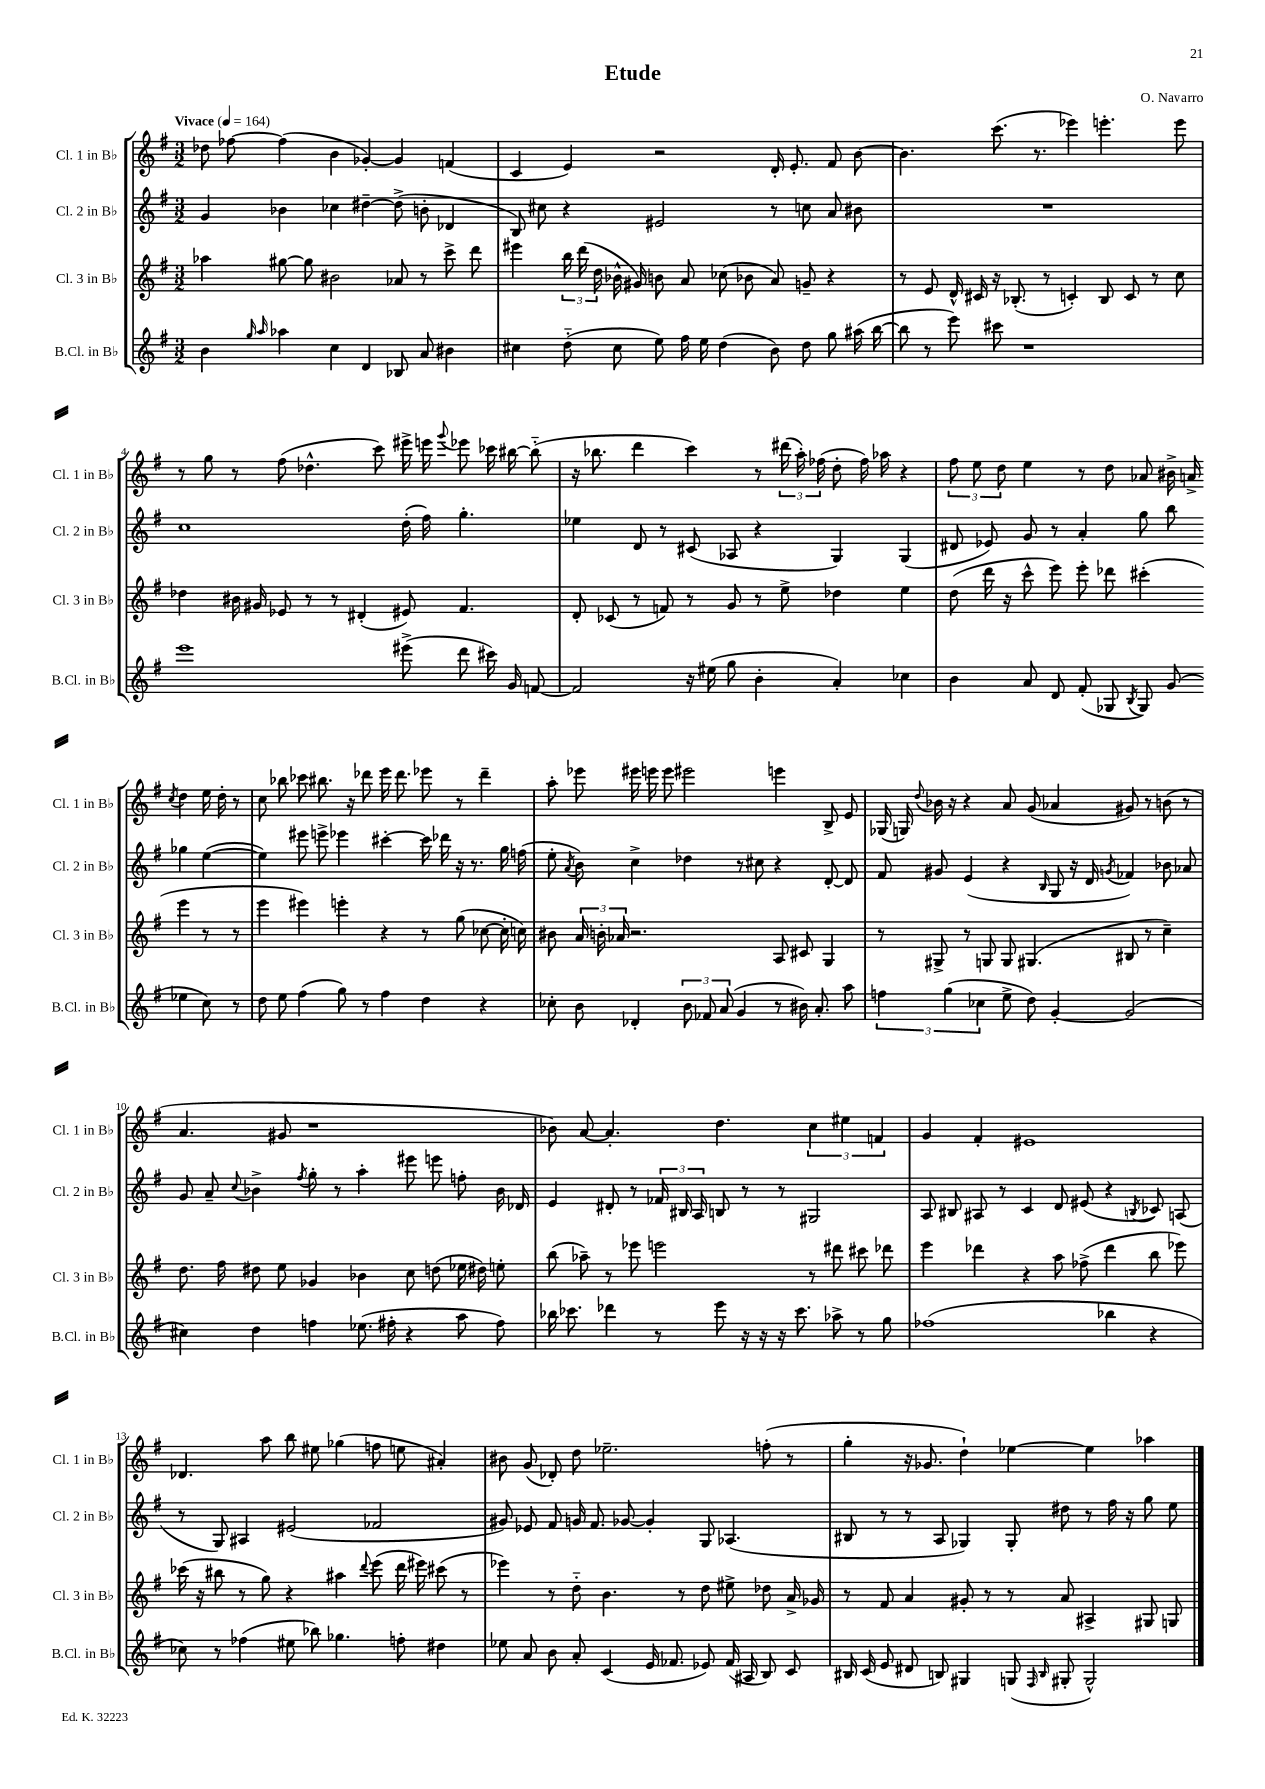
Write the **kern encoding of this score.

**kern	**kern	**kern	**kern
*staff4	*staff3	*staff2	*staff1
*clefG2	*clefG2	*clefG2	*clefG2
*k[f#]	*k[f#]	*k[f#]	*k[f#]
*M3/2	*M3/2	*M3/2	*M3/2
*MM164	*MM164	*MM164	*MM164
4b\	4aa-\	4g/	8dd-\
.	.	.	[8ff-\
16qqgg/	.	.	.
16qqaa/	.	.	.
4aa-\	[8gg#\	4b-\	(4ff-\]
.	8gg#\]	.	.
4cc\	2b#\	4cc-\	4b\
4d/	.	[4dd#~\	[4g-'/)
8B-/	8a-/	(8dd#^\]	4g-/]
8a/	8r	8b'\	.
4b#\	8ccc^\	4d-/	(4f/
.	8ddd\	.	.
=	=	=	=
4cc#\	4eee#\	8B/)	4c/
.	.	8cc#\	.
(8dd'~\	24bb\	4r	4e/)
.	(24ddd\	.	.
.	24dd\	.	.
8cc#\	16b-^^\	.	.
.	16g#/)	.	.
8ee\)	8b\	2e#/	2r
16ff#\	8a/	.	.
16ee\	.	.	.
(4dd\	(8cc-\	.	.
.	8b-\	.	.
8b\)	8a/)	8r	16d'/
.	.	.	8.e'/
8dd\	8g~/	8cc\	.
8gg\	4r	8a/	8f#/
(16aa#\	.	8b#\	[8b\
[16bb\	.	.	.
=	=	=	=
8bb\]	8r	1.r	4.b\]
8r	8e/	.	.
8eee\)	16d^^/	.	.
.	16c#/	.	.
8ccc#\	16r	.	(8.ccc\
.	(8.B-'/	.	.
1r	.	.	.
.	.	.	8.r
.	8r	.	.
.	4c'/)	.	4eee-\)
.	8B-/	.	4.eee'\
.	8c/	.	.
.	8r	.	.
.	8cc\	.	8eee\
=	=	=	=
1eee	4dd-\	1cc	8r
.	.	.	8gg\
.	16b#\	.	8r
.	16g#/	.	.
.	8e-/	.	(8ff#\
.	8r	.	4.dd-^^\
.	8r	.	.
.	(4d#'/	.	.
.	.	.	8ccc\)
(8eee#^\	8e#/)	(16dd'\	16eee#^\
.	.	16ff#\)	16eee\
.	.	.	8qqggg/
8ddd\	4.f#/	4.gg'\	8eee-\
16ccc#\)	.	.	16ccc-\
16g/	.	.	[16bb#\
[8f/	.	.	(8bb#'~\]
=	=	=	=
2f/]	8d'/	4ee-\	16r
.	.	.	8.bb-\
.	(8c-/	.	.
.	8r	8d/	4ddd\
.	8f/)	8r	.
16r	8r	(8c#/	4ccc\)
(16ee#\	.	.	.
8gg\	8g/	8A-/	.
4b'\	8r	4r	8r
.	8ee^\	.	(24ddd#\
.	.	.	24aa'\)
.	.	.	(24ff-\
4a'/)	4dd-\	4G/)	8dd'\
.	.	.	16ff-\)
.	.	.	16aa-\
4cc-\	4ee\	(4G/	4r
=	=	=	=
4b\	(8dd\	8d#/	12ff#\
.	.	.	12ee\
.	16ddd\	8e-/)	.
.	.	.	12dd\
.	16r	.	.
8a/	8ccc^^\	8g/	4ee\
8d/	8eee\)	8r	.
(8f#'/	8eee'\	4a'/	8r
8G-/	8ddd-\	.	8dd\
8qB/	.	.	.
8G-/)	(4ccc#'\	8gg\	8a-/
(8g/	.	8bb\	16b#^\
.	.	.	16a^/
.	.	.	8qcc/
4ee-\	4eee\	4gg-\	4dd\
8cc\)	8r	([4ee\	16ee\
.	.	.	16dd'\
8r	8r	.	8r
=	=	=	=
8dd\	4eee\	4ee\])	8cc\
8ee\	.	.	8bb-\
(4ff#\	4eee#\)	8eee#\	8ccc-\
.	.	8eee^\	8.bb#\
8gg\)	4eee'\	4eee-\	.
.	.	.	16r
8r	.	.	8ddd-\
4ff#\	4r	[4ccc#'\	16eee\
.	.	.	8.ddd-\
4dd\	8r	16ccc#\]	8eee-\
.	.	16ddd-\	.
.	(8gg\	16r	8r
.	.	8.r	.
4r	[8cc-\	.	4ddd-~\
.	16cc-'\]	16gg\	.
.	16cc\)	(16ff\	.
=	=	=	=
8cc-'\	8b#\	8ee'\	8aa'\
.	.	8qa/	.
8b\	24a/	8b\)	8eee-\
.	24b'\	.	.
.	24a-/	.	.
4d-'/	2.r	4cc^\	16eee#\
.	.	.	16eee\
.	.	.	8eee\
12b\	.	4dd-\	2eee#\
12f-/	.	.	.
(12a/	.	.	.
4g/	.	8r	.
.	.	8cc#\	.
8r	8A/	4r	4eee\
16b#\)	8c#/	.	.
8.a'/	.	.	.
.	4G/	[8d'/	8B^/
8aa\	.	8d/]	8e/
=	=	=	=
6ff\	8r	8f#/	(16G-/
.	.	.	16G/)
.	.	.	8qqdd/
.	8G#^/	8g#/	16b-\
(6gg\	.	.	.
.	.	.	16r
.	8r	(4e/	4r
6cc-\	.	.	.
.	8G/	.	.
8ee^\	8G/	4r	8a/
8dd\)	(4.G#/	.	(8g/
.	.	16qqB/	.
[4g'/	.	8G/	4a-/
.	.	16r	.
.	.	16d/	.
.	.	8qg/	.
(2g/]	8B#/	4f-/)	8g#/)
.	8r	.	8r
.	4cc~\)	8b-\	(8b\
.	.	8a-/	8r
=	=	=	=
4cc#\)	8.dd\	8g/	4.a/
.	.	8a~/	.
.	16ff#\	.	.
.	.	8qqcc/	.
4dd\	8dd#\	4b-^\	.
.	8ee\	.	8g#/
.	.	8qff#/	.
4ff\	4g-/	8gg'\	1r
.	.	8r	.
(8.ee-\	4b-\	4aa'\	.
16ff#'\	.	.	.
4r	8cc\	8eee#\	.
.	(8dd\	8eee\	.
8aa\	16ee-\	8ff'\	.
.	16dd#\)	.	.
8ff#\)	8ee'\	16b-\	.
.	.	16d-/	.
=	=	=	=
16bb-\	(8bb\	4e/	8b-\)
8.ccc-\	.	.	.
.	8aa-~\)	.	[8a/
4ddd-\	8r	8d#'/	4.a'/]
.	8eee-\	8r	.
8r	2eee\	24f-/	.
.	.	24B#/	.
.	.	24A/	.
8eee\	.	8B/	4.dd\
16r	.	8r	.
16r	.	.	.
16r	.	8r	.
8.ccc-\	.	.	.
.	8r	2G#/	6cc\
8aa-^\	8ddd#\	.	.
.	.	.	6ee#\
8r	8ccc#\	.	.
.	.	.	6f/
8gg\	8ddd-\	.	.
=	=	=	=
(1ff-	4eee\	8A/	4g/
.	.	8B#/	.
.	4ddd-\	8A#/	4f#'/
.	.	8r	.
.	4r	4c/	1e#
.	8aa\	8d/	.
.	(8ff-^\	(8e#/	.
4bb-\	4ddd-\	4r	.
.	.	8qB/	.
4r	8bb\	8c-/)	.
.	8eee-\)	(8A/	.
=	=	=	=
8cc-\)	(16ccc-\	8r	4.d-/
.	16r	.	.
8r	8bb#\	8G/)	.
(4ff-\	8r	4A#/	.
.	8gg\)	.	8aa\
8ee#\	4r	(2e#/	8bb\
8bb-\)	.	.	8ee#\
4.gg-\	4aa#\	.	(4gg-\
.	8qqddd/	.	.
.	(8eee\	2f-/	8ff\
8ff'\	16ddd\	.	8ee\
.	16eee#\)	.	.
4dd#\	(8ccc#\	.	4a#'/)
.	8r	.	.
=	=	=	=
8ee-\	4eee-\)	8g#/)	8b#\
8a/	.	8e-/	(8g/
8b\	8r	8f#/	8d-'/)
8a'/	8dd'~\	16g/	8dd\
.	.	8.f#/	.
(4c/	4.b\	.	2.ee-~\
.	.	[8g-/	.
16e/	.	4g-'/]	.
8.f-/	.	.	.
.	8r	.	.
8e-/)	8dd\	8G/	.
(16f-/	8ee#^\	(4.A-/	.
16A#/	.	.	.
8B/)	8dd-\	.	(8ff'\
8c/	16a^/	.	8r
.	16g-/	.	.
=	=	=	=
16B#/	8r	8B#/	4gg'\
(16c/	.	.	.
8e/	8f#/	8r	.
8d#/	4a/	8r	16r
.	.	.	8.g-/
8B/)	.	8A/	.
4G#/	8g#'/	4G-/)	4dd`\)
.	8r	.	.
(8G/	8r	8G-'/	[4ee-\
16qqF#/	.	.	.
16qqB/	.	.	.
8G#'/	8a/	8dd#\	.
2G#^^/)	4A#^/	8r	4ee-\]
.	.	16ff#\	.
.	.	16r	.
.	8G#/	8gg\	4aa-\
.	8G/	8ee\	.
==	==	==	==
*-	*-	*-	*-
